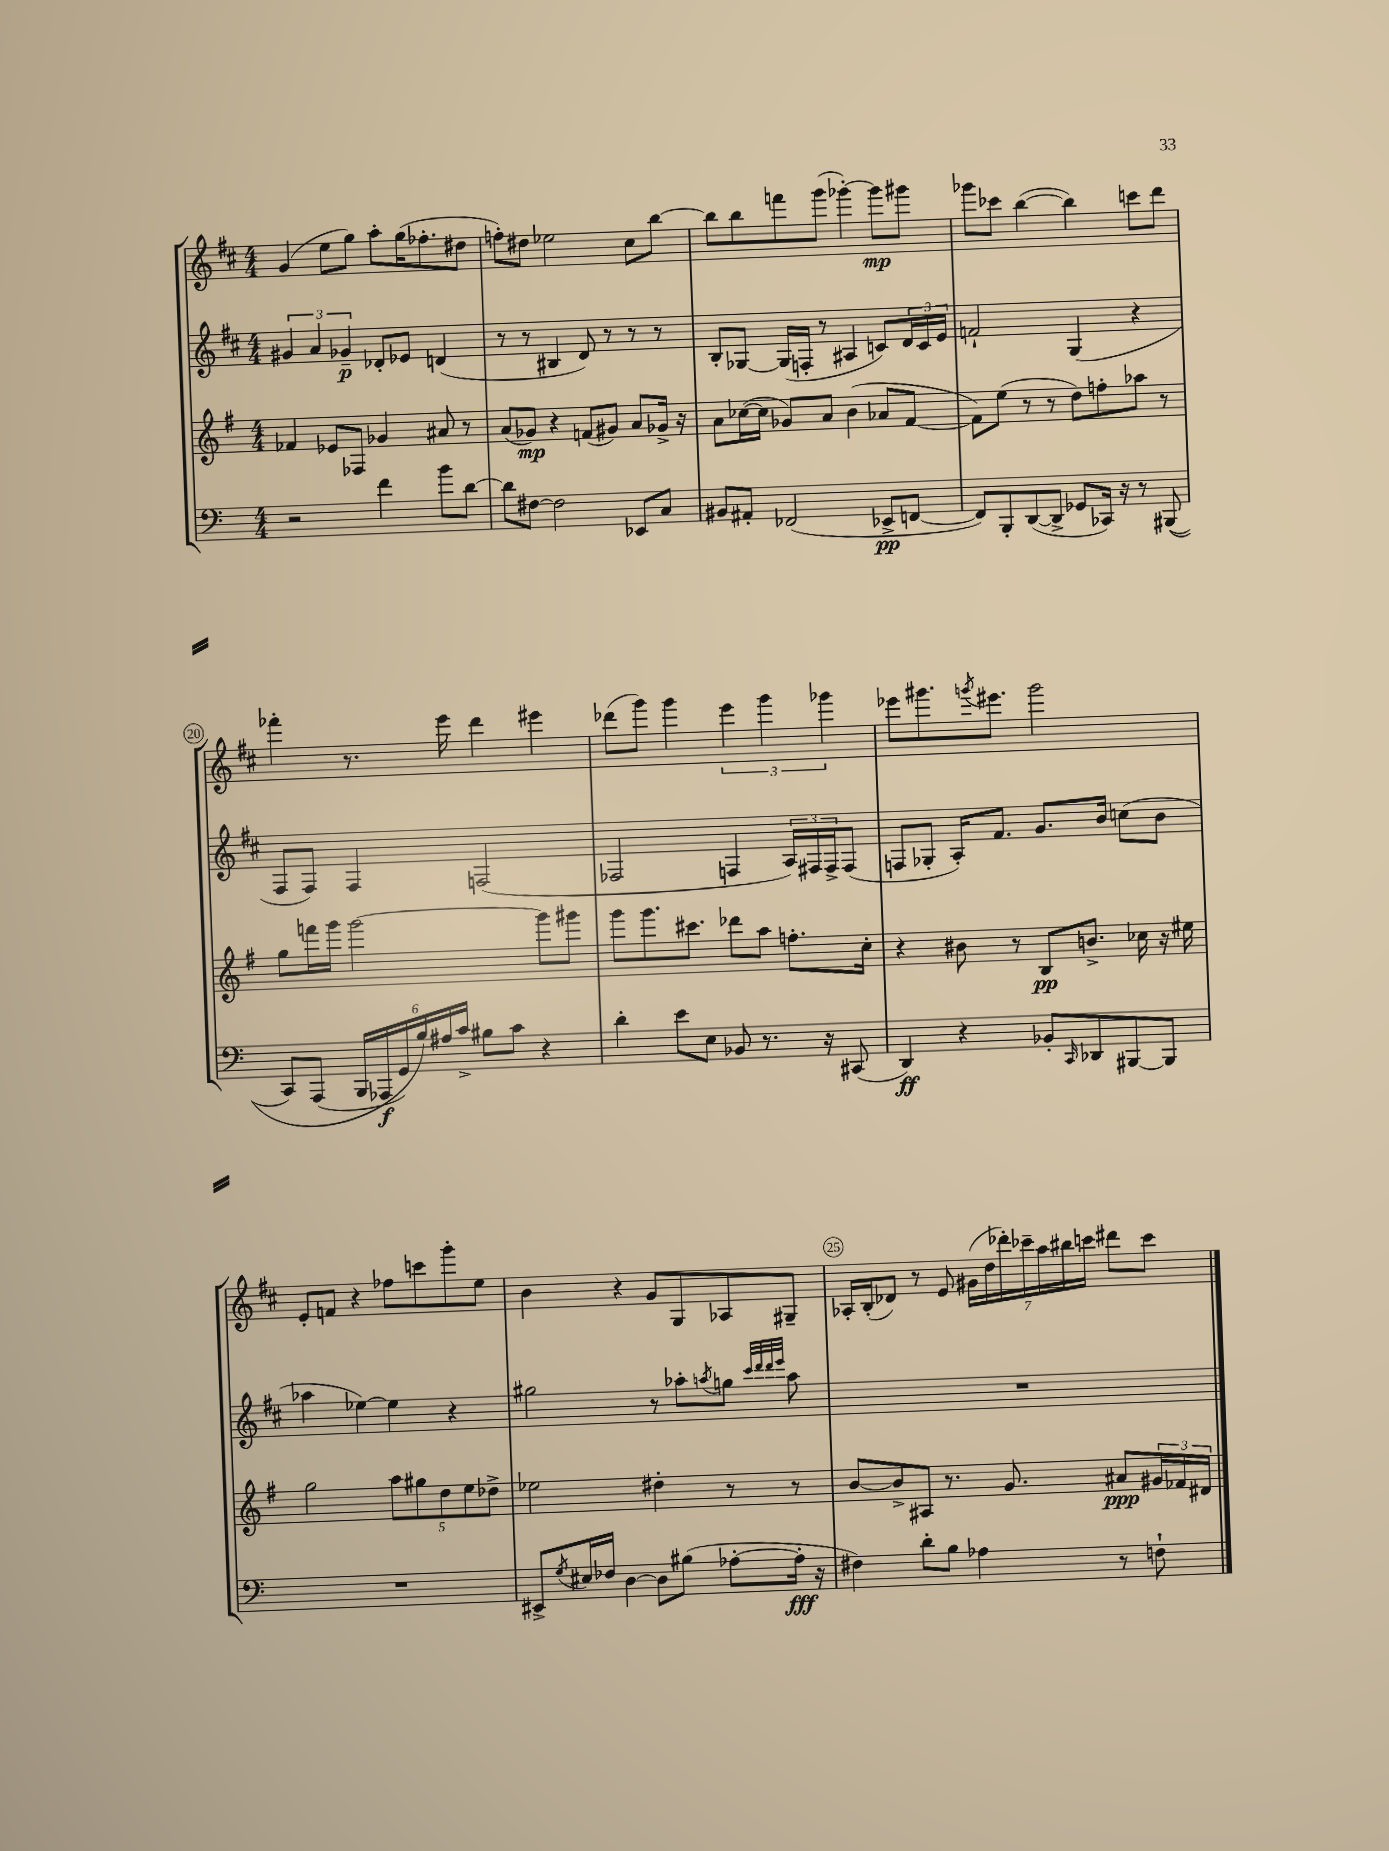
<<
\new StaffGroup <<
\new Staff = "s0" {
    \clef treble \key d \major \numericTimeSignature \time 4/4
    g'4( e''8 g''8) a''8-. g''16( fes''8.-. dis''8 |
    f''8-.) dis''8 ees''2 cis''8 b''8~ |
    b''8 b''8 f'''8 g'''8( ges'''4~-.) ges'''8\mp gis'''8 |
    ges'''8 ces'''8 b''4~( b''4) c'''8 d'''8 |
    fes'''4-. r8. e'''16 d'''4 eis'''4 |
    des'''8( g'''8) g'''4 \tuplet 3/2 { e'''4 g'''4 ges'''4 } |
    ees'''8 gis'''8. \acciaccatura { g'''8 } eis'''8. g'''2 |
    e'8-. f'8 r4 fes''8 c'''8 g'''8-. e''8 |
    b'4 r4 g'8 g8 aes8 gis8-- |
    aes16-. b16-.( des'8) r8 e'8 \tuplet 7/4 { gis'16( d''16 des'''16-.) ces'''16-- a''16 bis''16 c'''16 } dis'''8 c'''8 \bar "|." |
}
\new Staff = "s1" {
    \clef treble \key d \major \numericTimeSignature \time 4/4
    \tuplet 3/2 { gis'4 a'4 ges'4--\p } des'8-. ees'8 d'4( |
    r8 r8 bis4 d'8) r8 r8 r8 |
    b8-. ges8~ ges16( f16-. r8 ais4 c'8) \tuplet 3/2 { d'16 c'16 e'16 } |
    f'2-! g4( r4 |
    fis8 fis8) fis4 f2( |
    fes2 f4 \tuplet 3/2 { a16) fis16 fis16-> } fis8( |
    f8 ges8-. a16-.) fis'8. g'8. b'16 c''8( b'8 |
    aes''4 ees''4~) ees''4 r4 |
    gis''2 r8 aes''8-. \acciaccatura { a''8 } g''8 \grace { cis'''32 d'''32 d'''32 e'''32 } a''8 |
    R1 \bar "|." |
}
\new Staff = "s2" {
    \clef treble \key g \major \numericTimeSignature \time 4/4
    fes'4 ees'8 fes8 ges'4 ais'8 r8 |
    a'8( ges'8\mp) r4 f'8( gis'8) a'8 ges'16-> r16 |
    a'8 ces''16~( ces''16 ges'8) a'8 b'4( aes'8 fis'8~ |
    fis'8) e''8( r8 r8 d''8) f''8-. aes''8 r8 |
    g''8 f'''16 g'''16 g'''2~ g'''8 gis'''8 |
    g'''8 g'''8. cis'''8. des'''8 a''8 f''8.-. c''16-. |
    r4 bis'8 r8 b8\pp b'8.-> ces''16 r16 eis''16 |
    g''2 \tuplet 5/4 { a''8 gis''8 d''8 e''8 des''8-> } |
    ees''2 dis''4-. r8 r8 |
    b'8~ b'8-> ais8 r8. g'8. ais'8\ppp \tuplet 3/2 { gis'16 fes'16 dis'16 } \bar "|." |
}
\new Staff = "s3" {
    \clef bass \key c \major \numericTimeSignature \time 4/4
    r2 f'4 b'8 d'8~ |
    d'8 fis8~ fis2 ees,8 c8 |
    bis,8 ais,8-. fes,2( ees,8->\pp f,8~ |
    f,8) b,,8-. d,8~( d,8-> ges,8 ces,16) r16 r8 bis,,8(\( |
    c,8) a,,8( \tuplet 6/4 { b,,16 aes,,16\f g,16) b16\) ais16 c'16-> } bis8 c'8 r4 |
    d'4-. e'8 e8 bes,8 r8. r16 cis,8( |
    d,4\ff) r4 bes,8-. \grace { c,16 } des,8 bis,,8~ bis,,8 |
    R1 |
    eis,8-> \acciaccatura { g8 } eis16 fes16 d4~ d8 bis8( aes8~-. aes16-.\fff r16 |
    fis4) d'8-. b8 aes4 r8 f8-! \bar "|." |
}
>>
>>
\layout { \context { \Score currentBarNumber = #16 \override BarNumber.break-visibility = ##(#f #t #t) barNumberVisibility = #(every-nth-bar-number-visible 5) \override BarNumber.stencil = #(make-stencil-circler 0.1 0.3 ly:text-interface::print) } }
